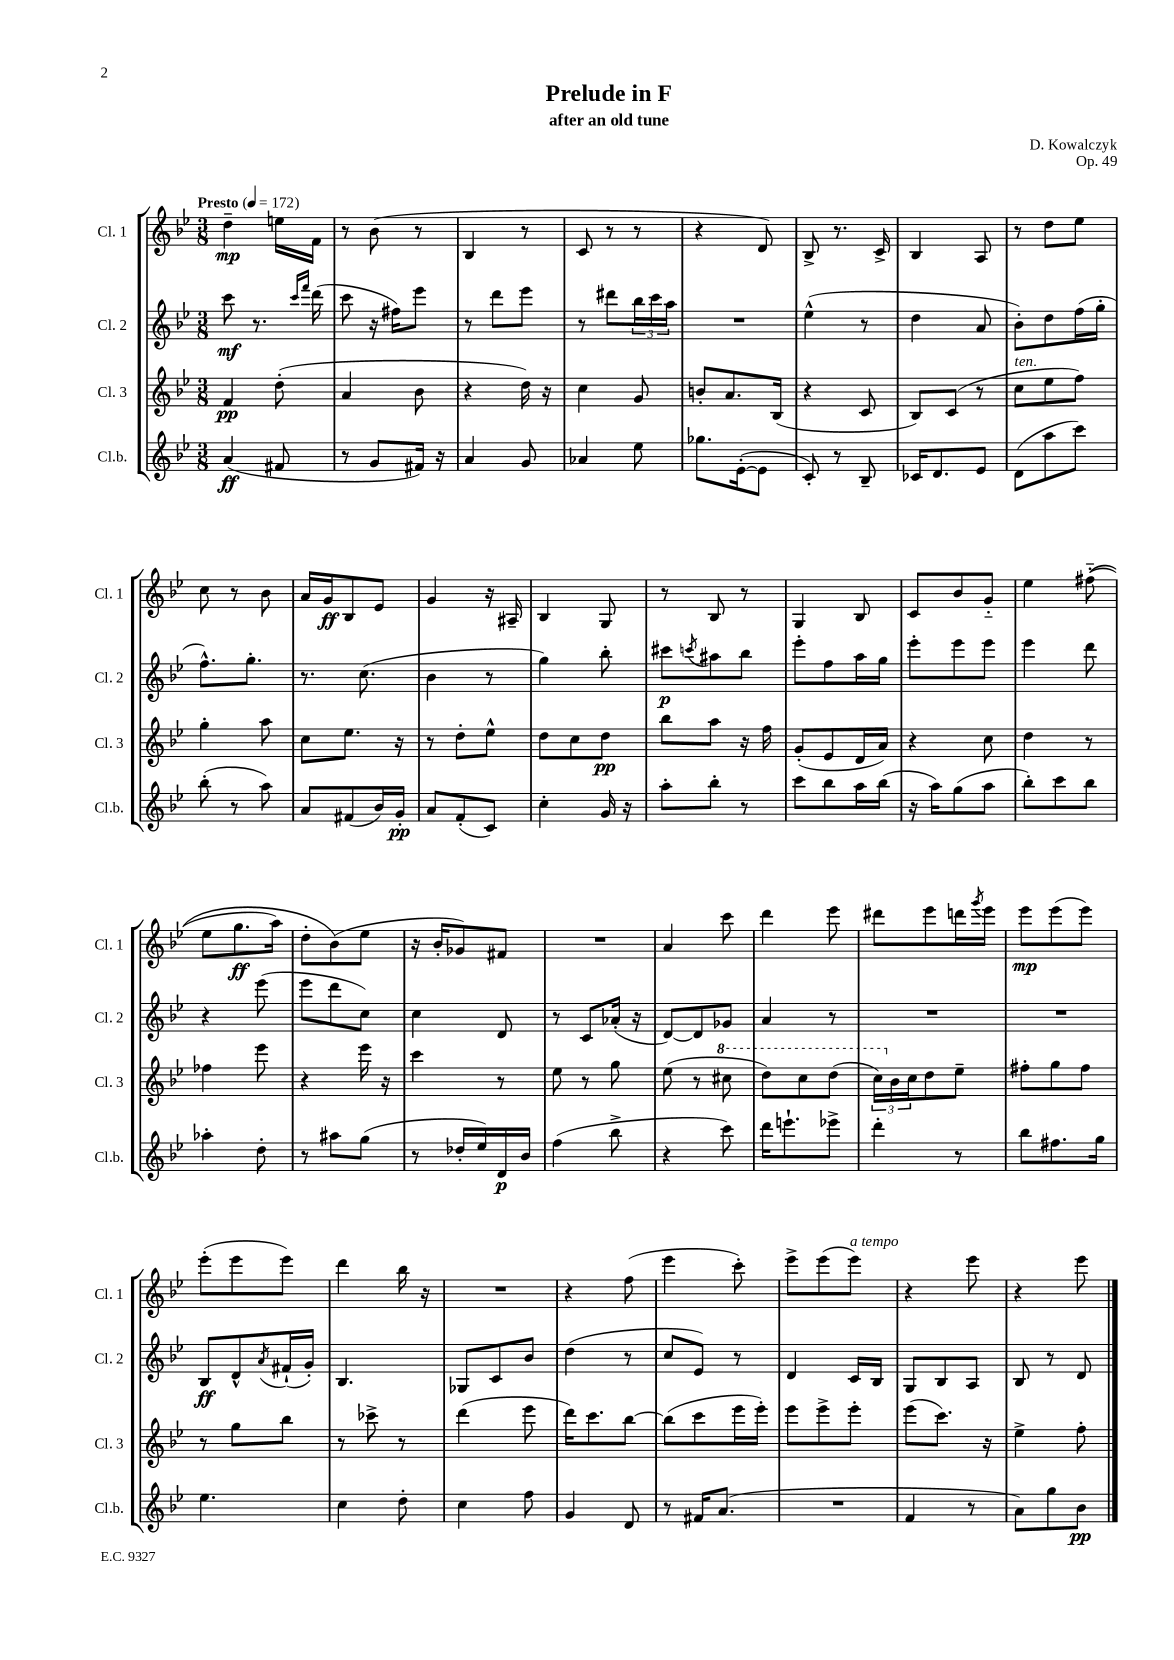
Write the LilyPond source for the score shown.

\header { title = "Prelude in F" composer = "D. Kowalczyk" subtitle = "after an old tune" opus = "Op. 49" }
<<
\new StaffGroup <<
\new Staff = "s0" \with { instrumentName = "Cl. 1" shortInstrumentName = "Cl. 1" } {
    \clef treble \key bes \major \numericTimeSignature \time 3/8 \tempo "Presto" 4 = 172
    d''4--\mp e''16 f'16 |
    r8 bes'8( r8 |
    bes4 r8 |
    c'8 r8 r8 |
    r4 d'8) |
    bes8-> r8. c'16-> |
    bes4 a8 |
    r8 d''8 ees''8 |
    c''8 r8 bes'8 |
    a'16 g'16\ff bes8 ees'8 |
    g'4 r16 ais16-- |
    bes4 g8 |
    r8 bes8 r8 |
    g4 bes8 |
    c'8 bes'8 g'8-_ |
    ees''4 fis''8-_(\( |
    ees''8 g''8.\ff a''16) |
    d''8-. bes'8(\) ees''8 |
    r16 bes'16-. ges'8) fis'8 |
    R4. |
    a'4 c'''8 |
    d'''4 ees'''8 |
    dis'''8 ees'''8 d'''16 \acciaccatura { g'''8 } ees'''16 |
    ees'''8\mp ees'''8( ees'''8) |
    ees'''8-.( ees'''8 ees'''8) |
    d'''4 bes''16 r16 |
    R4. |
    r4 f''8( |
    ees'''4 c'''8-.) |
    ees'''8-> ees'''8( ees'''8^\markup { \italic "a tempo" }) |
    r4 ees'''8 |
    r4 ees'''8 \bar "|." |
}
\new Staff = "s1" \with { instrumentName = "Cl. 2" shortInstrumentName = "Cl. 2" } {
    \clef treble \key bes \major \numericTimeSignature \time 3/8
    c'''8\mf r8. \grace { c'''16 f'''16 } d'''16( |
    c'''8 r16 fis''16) ees'''8 |
    r8 d'''8 ees'''8 |
    r8 dis'''8 \tuplet 3/2 { bes''16 c'''16 a''16 } |
    R4. |
    ees''4-^( r8 |
    d''4 a'8 |
    bes'8-.) d''8 f''16( g''16-. |
    f''8.-^) g''8.-. |
    r8. c''8.( |
    bes'4 r8 |
    g''4) bes''8-. |
    cis'''8\p \acciaccatura { c'''8 } ais''8 bes''8 |
    ees'''8-. f''8 a''16 g''16 |
    ees'''8-. ees'''8 ees'''8 |
    ees'''4 d'''8 |
    r4 ees'''8( |
    ees'''8 d'''8 c''8) |
    c''4 d'8 |
    r8 c'8 aes'16-.( r16 |
    d'8~) d'8 ges'8 |
    a'4 r8 |
    R4. |
    R4. |
    bes8\ff d'8-^ \acciaccatura { a'8 } fis'16-!( g'16-.) |
    bes4. |
    ges8 c'8 bes'8 |
    d''4( r8 |
    c''8 ees'8) r8 |
    d'4 c'16 bes16 |
    g8 bes8 a8 |
    bes8 r8 d'8 \bar "|." |
}
\new Staff = "s2" \with { instrumentName = "Cl. 3" shortInstrumentName = "Cl. 3" } {
    \clef treble \key bes \major \numericTimeSignature \time 3/8
    f'4\pp d''8-.( |
    a'4 bes'8 |
    r4 d''16) r16 |
    c''4 g'8 |
    b'8-. a'8. bes16( |
    r4 c'8 |
    bes8) c'8( r8 |
    c''8^\markup { \italic "ten." } ees''8 f''8) |
    g''4-. a''8 |
    c''8 ees''8. r16 |
    r8 d''8-. ees''8-^ |
    d''8 c''8 d''8\pp |
    bes''8 a''8 r16 f''16 |
    g'8-.( ees'8 d'16 a'16) |
    r4 c''8 |
    d''4 r8 |
    fes''4 ees'''8 |
    r4 ees'''16 r16 |
    c'''4 r8 |
    ees''8 r8 g''8 |
    ees''8( r8 \ottava #1 cis'''8 |
    d'''8) c'''8 d'''8( |
    \tuplet 3/2 { c'''16) \ottava #0 bes'16 c''16 } d''8 ees''8-- |
    fis''8-. g''8 fis''8 |
    r8 g''8 bes''8 |
    r8 ces'''8-> r8 |
    d'''4( ees'''8 |
    d'''16) c'''8. bes''8~ |
    bes''8( c'''8 ees'''16 ees'''16-.) |
    ees'''8 ees'''8-> ees'''8-. |
    ees'''8( c'''8.) r16 |
    ees''4-> f''8-. \bar "|." |
}
\new Staff = "s3" \with { instrumentName = "Cl.b." shortInstrumentName = "Cl.b." } {
    \clef treble \key bes \major \numericTimeSignature \time 3/8
    a'4\ff( fis'8 |
    r8 g'8 fis'16) r16 |
    a'4 g'8 |
    aes'4 ees''8 |
    ges''8. ees'16~-.( ees'8 |
    c'8-.) r8 bes8-- |
    ces'16 d'8. ees'8 |
    d'8( a''8 c'''8) |
    bes''8-.( r8 a''8) |
    a'8 fis'8( bes'16) g'16-.\pp |
    a'8 f'8-.( c'8) |
    c''4-. g'16 r16 |
    a''8-. bes''8-. r8 |
    c'''8 bes''8 a''16 bes''16( |
    r16 a''16) g''8( a''8 |
    bes''8-.) c'''8 bes''8 |
    aes''4-. d''8-. |
    r8 ais''8 g''8( |
    r8 des''16-. ees''16) d'16\p bes'16 |
    f''4( bes''8-> |
    r4 c'''8) |
    d'''16 e'''8.-! ees'''8-> |
    d'''4-. r8 |
    bes''8 fis''8. g''16 |
    ees''4. |
    c''4 d''8-. |
    c''4 f''8 |
    g'4 d'8 |
    r8 fis'16 a'8.( |
    R4. |
    f'4 r8 |
    a'8) g''8 bes'8\pp \bar "|." |
}
>>
>>
\layout { \context { \Score \remove "Bar_number_engraver" } }
